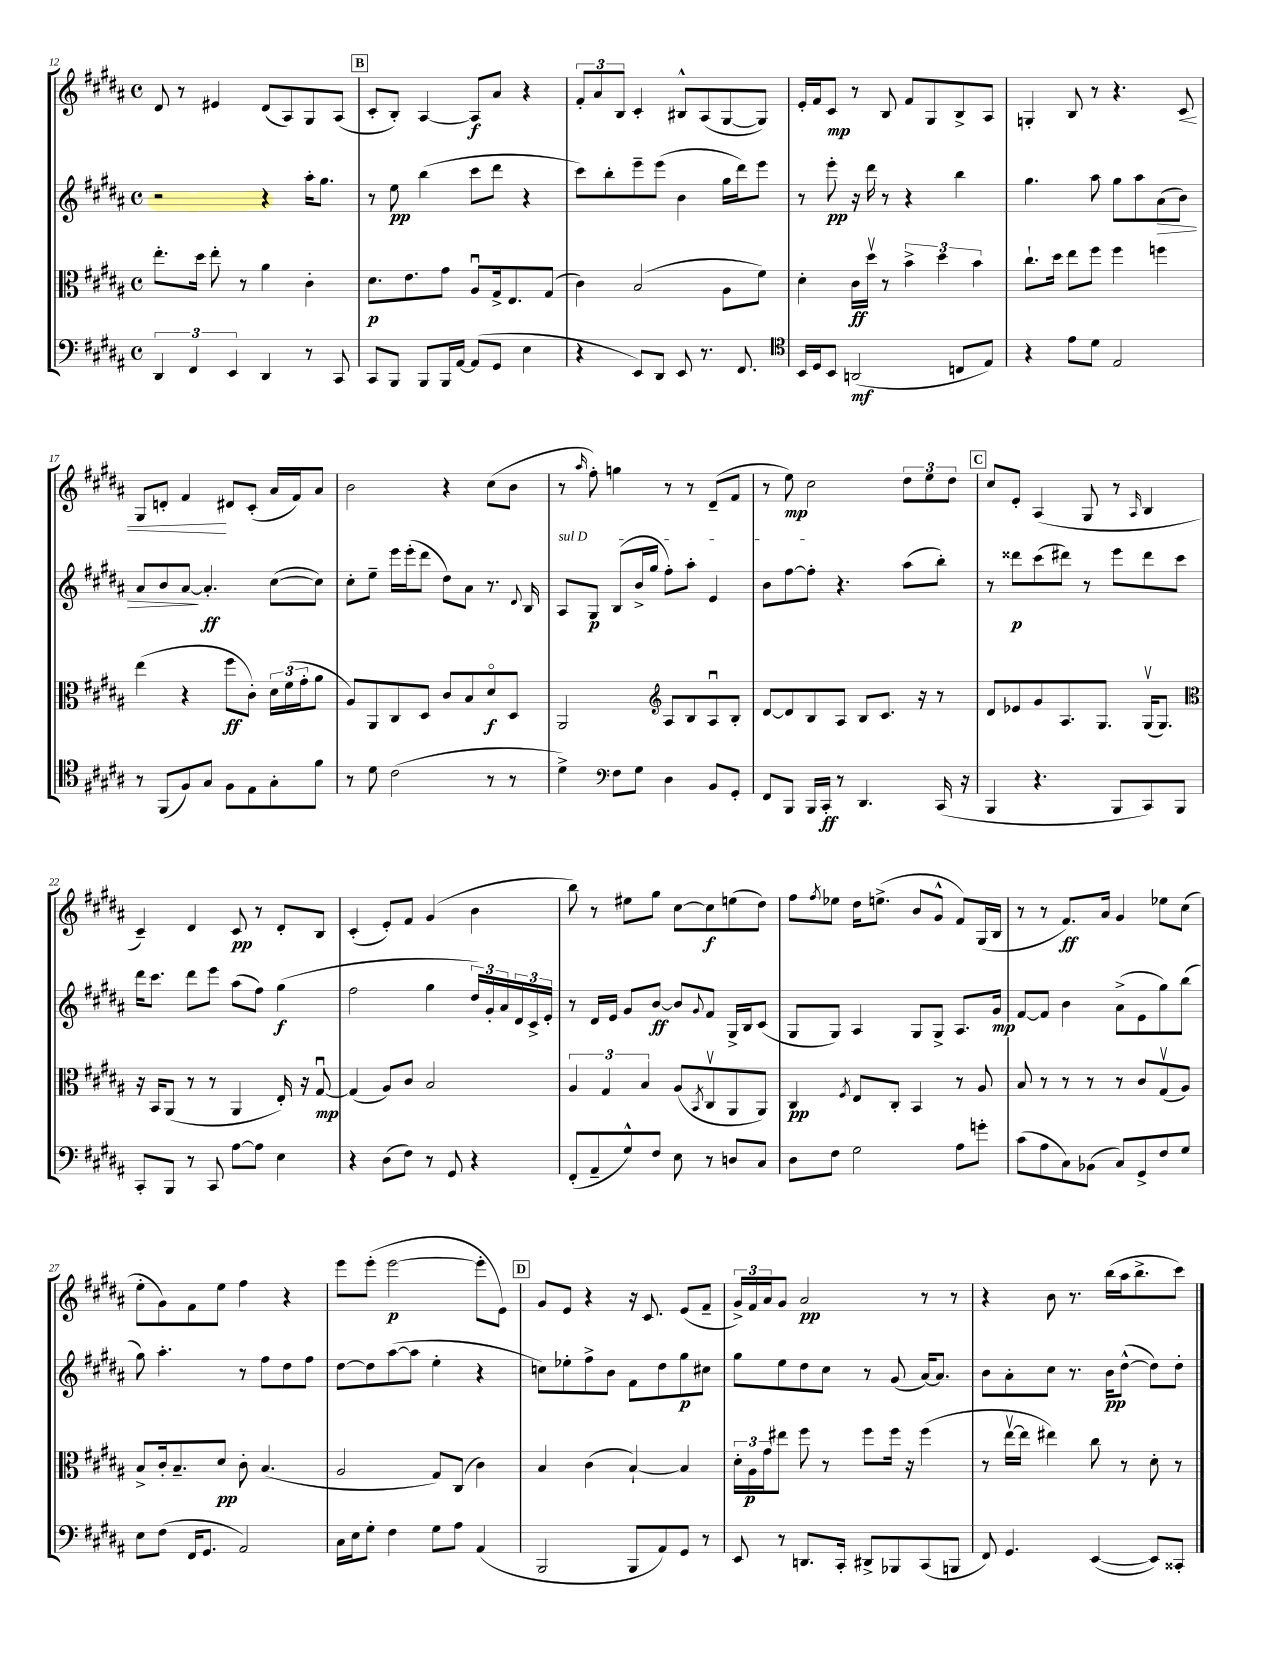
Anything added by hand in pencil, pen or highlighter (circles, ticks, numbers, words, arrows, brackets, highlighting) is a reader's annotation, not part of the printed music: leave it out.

**kern	**kern	**kern	**kern
*staff4	*staff3	*staff2	*staff1
*clefF4	*clefC3	*clefG2	*clefG2
*k[f#c#g#d#a#]	*k[f#c#g#d#a#]	*k[f#c#g#d#a#]	*k[f#c#g#d#a#]
*M4/4	*M4/4	*M4/4	*M4/4
*met(c)	*met(c)	*met(c)	*met(c)
6DD#/	8.ee'\L	2r	8d#/
.	.	.	8r
6FF#/	.	.	.
.	16dd#\Jk	.	.
.	8ee'\	.	4e#/
6EE/	.	.	.
.	8r	.	.
4DD#/	4a#\	4r	(8d#/L
.	.	.	8A#/)
8r	4c#'\	16aa#'\LK	8G#/
.	.	8.gg#\J	.
8CC#/	.	.	(8A#/J
=	=	=	=
8CC#/L	8.d#\L	8r	8c#'/L
8BBB/J	.	8ee\	8B'/J)
.	8.e\	.	.
8BBB/L	.	(4bb\	[4A#/
16BBB/L	8g#\J	.	.
[16AA#/JJ	.	.	.
(8AA#/]L	8A#u/L	8ccc#\L	8A#/]L
8GG#/J	16G#^/k	8ddd#\J	8a#/J
.	8.E/	.	.
4E\	.	4r	4r
.	(8G#/J	.	.
=	=	=	=
4r	4c#\)	8ccc#\L)	12f#'/L
.	.	.	12a#/
.	.	8bb'\	.
.	.	.	12B/J
8EE/L)	(2B/	8eee~\	4c#'/
8DD#/J	.	(8eee\J	.
8EE/	.	4b\	8B#^^/L
8.r	.	.	(8A#/
.	8A#\L	16gg#\LL	[8G#/
8.FF#/	.	16ddd#\J)	.
.	8f#\J)	8eee\J	8G#/]J)
=	=	=	=
*clefC4	*	*	*
16BB/LL	4d#'\	8r	16e'/LL
16D#/J	.	.	16f#/J
8BB/J	.	8eee'\	8c#/J
(2AA/	16c#\LL	16r	8r
.	16dd#v\JJ	16ddd#\	.
.	8r	8r	8B/
.	6b^\	4r	8f#/L
.	.	.	8G#/
.	6dd#\	.	.
8C/L	.	4bb\	8B^/
.	6b\	.	.
8E/J)	.	.	8A#/J
=	=	=	=
4r	8.cc#`\L	4.gg#\	4G'/
.	16dd#\Jk	.	.
8e\L	8ee\L	.	8B/
8d#\J	8ff#\J	8aa#\	8r
2E/	4ff#\	8gg#\L	4.r
.	.	8aa#\	.
.	4ff\	(8a#\	.
.	.	8b\J)	8c#/
=	=	=	=
8r	(4ee\	8a#/L	8G#/L
(8FF#/L	.	8b/	8d'/J
8F#/)	4r	[8a#/J	4f#/
8G#/J	.	4.a#'/]	.
8F#\L	8ff#\L	.	8d#/L
8E\	8c#'\J)	.	(8c#'/J
8G#'\	24d#\LL	([8cc#\L	16a#/LL
.	(24f#\	.	.
.	.	.	16f#/J)
.	24g#'\J	.	.
8f#\J	8a#\J	8cc#\]J)	8a#/J
=	=	=	=
8r	8A#/L)	8cc#'\L	2b\
8d#\	8AA#/	8ee~\J	.
(2c#\	8C#/	16eee\LL	.
.	.	(16eee'\J	.
.	8D#/J	8ddd#\J	.
.	8c#/L	8dd#\L)	4r
.	8B/	8a#\J	.
8r	8d#o/	8.r	(8cc#\L
8r	8D#/J	.	8b\J
.	.	8qqd#/	.
.	.	16B/	.
=	=	=	=
4d#^\)	2AA#/	8A#/L	8r
.	.	.	16qqaa#/
.	.	8G#/J	8ff#'\)
*clefF4	*	*	*
8F#\L	.	(8B/L	4gg\
8G#\J	.	16b^/L	.
.	.	16gg#/JJ	.
*	*clefG2	*	*
4D#\	8A#/L	8ff#'\L)	8r
.	8B/	8aa#'\J	8r
8BB/L	8A#u/	4e/	(8d#~/L
8GG#'/J	8B'/J	.	8f#/J
=	=	=	=
8FF#/L	[8d#/L	8b\L	8r
8BBB/J	8d#/]	[8ff#\	8ee\)
16BBB/LL	8B/	8ff#'\]J	2cc#\
16CC#'/JJ	.	.	.
8r	8A#/J	4.r	.
4.DD#/	8B/L	.	.
.	8.c#/J	.	.
.	.	(8aa#\L	12dd#\L
.	16r	.	.
.	.	.	12ee\
(16CC#/	8r	8bb'\J)	.
.	.	.	12dd#\J
16r	.	.	.
=	=	=	=
4BBB/	8d#/L	8r	8cc#/L
.	8e-/	8ddd##\L	8e'/J
4.r	8g#/	(8ccc#\	(4A#/
.	8.A#/	8ddd#\J)	.
.	.	8r	8G#/
.	8.G#/J	.	.
8BBB/L	.	8eee\L	8r
.	.	.	16qqA#/
8CC#/)	(16G#v/LK	8ddd#\	4B/
.	8.G#/J)	.	.
8BBB/J	.	8ccc#\J	.
=	=	=	=
*	*clefC3	*	*
8CC#'/L	16r	16ddd#\LK	4c#~/)
.	16BB/LK	8.ccc#\J	.
8BBB/J	(8AA#/J	.	.
8r	8r	8ddd#\L	4d#/
8CC#/	8r	8eee\J	.
[8A#\L	4AA#/	(8aa#\L	8c#/
8A#\]J	.	8ff#\J)	8r
4E\	16E'/)	(4gg#\	8d#'/L
.	16r	.	.
.	[8G#u/	.	8B/J
=	=	=	=
4r	(4G#/]	2ff#\	(4c#'/
(8D#\L	8A#/L)	.	8e'/L)
8F#\J)	8c#/J	.	8f#/J
8r	2B/	4gg#\	(4g#/
8GG#/	.	.	.
4r	.	24dd#/LL)	4b\
.	.	24g#'/	.
.	.	24a#/	.
.	.	24d#/	.
.	.	24c#^/	.
.	.	24e'/JJ	.
=	=	=	=
(8FF#'/L	6A#/	8r	8bb\)
8AA#~/	.	16d#/LL	8r
.	6G#/	.	.
.	.	16e/JJ	.
8G#^^/)	.	8g#/L	8ee#\L
.	6B/	.	.
8F#/J	.	[8b/J	8gg#\J
8E\	(8A#/L	8b/]L	[8cc#\L
.	8qBB/	8qqg#/	.
8r	8C#v/	8f#/J	8cc#\]
8D/L	8AA#/	16G#^/LL	(8ee\
.	.	16B/J	.
8C#/J	8AA#/J)	(8c#/J	8dd#\J)
=	=	=	=
8D#\L	4C#/	8G#/L	8ff#\L
.	.	.	8qff#/
8F#\J	.	8G#/J)	8ee-\J
.	8qF#/	.	.
2G#\	8E/L	4A#/	16dd#\LK
.	.	.	(8.ee^\J
.	8C#'/J	.	.
.	4BB/	8G#/L	8b/L
.	.	8G#^/J	8g#^^/J
8A#\L	8r	8.A#/L	8f#/L)
8g'\J	8A#/	.	(16G#/L
.	.	16g#/Jk	16B/JJ
=	=	=	=
(8c#\L	8B/	[8f#/L	8r
8A#\	8r	8f#/]J	8r
8C#\)	8r	4b\	8.f#/L)
(8BB-\J	8r	.	.
.	.	.	16a#/Jk
8C#/L)	8r	(8a#^\L	4g#/
8GG#^/	8c#/L	8e\	.
8F#/	(8G#v/	8gg#\)	8ee-\L
8G#/J	8A#/J)	(8bb\J	(8cc#\J
=	=	=	=
8E\L	8B^/L	8gg#\)	8ee'\L
(8F#\J	16c#'/k	4.aa#'\	8g#\)
.	8.B~/	.	.
16FF#/LK	.	.	8f#\
8.GG#/J	.	.	.
.	8d#/J	.	8ee\J
2AA#/)	8c#'\	8r	4ff#\
.	(4.B/	8ff#\L	.
.	.	8dd#\	4r
.	.	8ff#\J	.
=	=	=	=
16C#\LL	2A#/	[8dd#\L	8eee\L
16E\J	.	.	.
8G#'\J	.	8dd#\]	(8eee'\J
4F#\	.	([8aa#\	[2eee\
.	.	8aa#\]J	.
8G#\L	8G#/L)	4ee'\	.
8A#\J	(8C#/J	.	.
(4AA#/	4c#\)	4r	8eee'\]L
.	.	.	8e\J)
=	=	=	=
2BBB/	4B/	8cc\L)	8g#/L
.	.	8ee-'\	8e/J
.	(4c#\	8ff#^\	4r
.	.	8b\J	.
8BBB/L	[4B`/)	8f#\L	16r
.	.	.	8.c#/
8AA#/)	.	8dd#\	.
8GG#/J	4B/]	8gg#\	(8e/L
8r	.	8cc#\J	8f#~/J
=	=	=	=
8EE/	24d#'\LL	8gg#\L	24g#^/LL)
.	24A#\	.	24f#/
.	24g#\J	.	24a#/J
8r	8ee#\J	8ee\	8g#/J
8.DD/L	8ff#\	8dd#\	2a#/
.	8r	8cc#\J	.
16CC#'/Jk	.	.	.
8DD#^/L	8ff#\L	8r	.
8BBB-/	16ff#\Jk	(8g#/	.
.	16r	.	.
(8CC#/	(4ff#\	[16a#/LK)	8r
.	.	8.a#/]J	.
8BBB/J	.	.	8r
=	=	=	=
8FF#/)	8r	8b\L	4r
4.GG#/	[16eev\LL	8a#'\	.
.	16ee\]JJ	.	.
.	4ee#\)	8cc#\J	8b\
.	.	8.r	8.r
([4EE/	8cc#\	.	.
.	.	16b\LK	(16bb\LL
.	8r	([8dd#^^\J	16aa#\J
.	.	.	8.bb^\
8EE/]L)	8d#'\	8dd#\]L)	.
8CC##'/J	8r	8dd#'\J	8ccc#\J)
==	==	==	==
*-	*-	*-	*-
